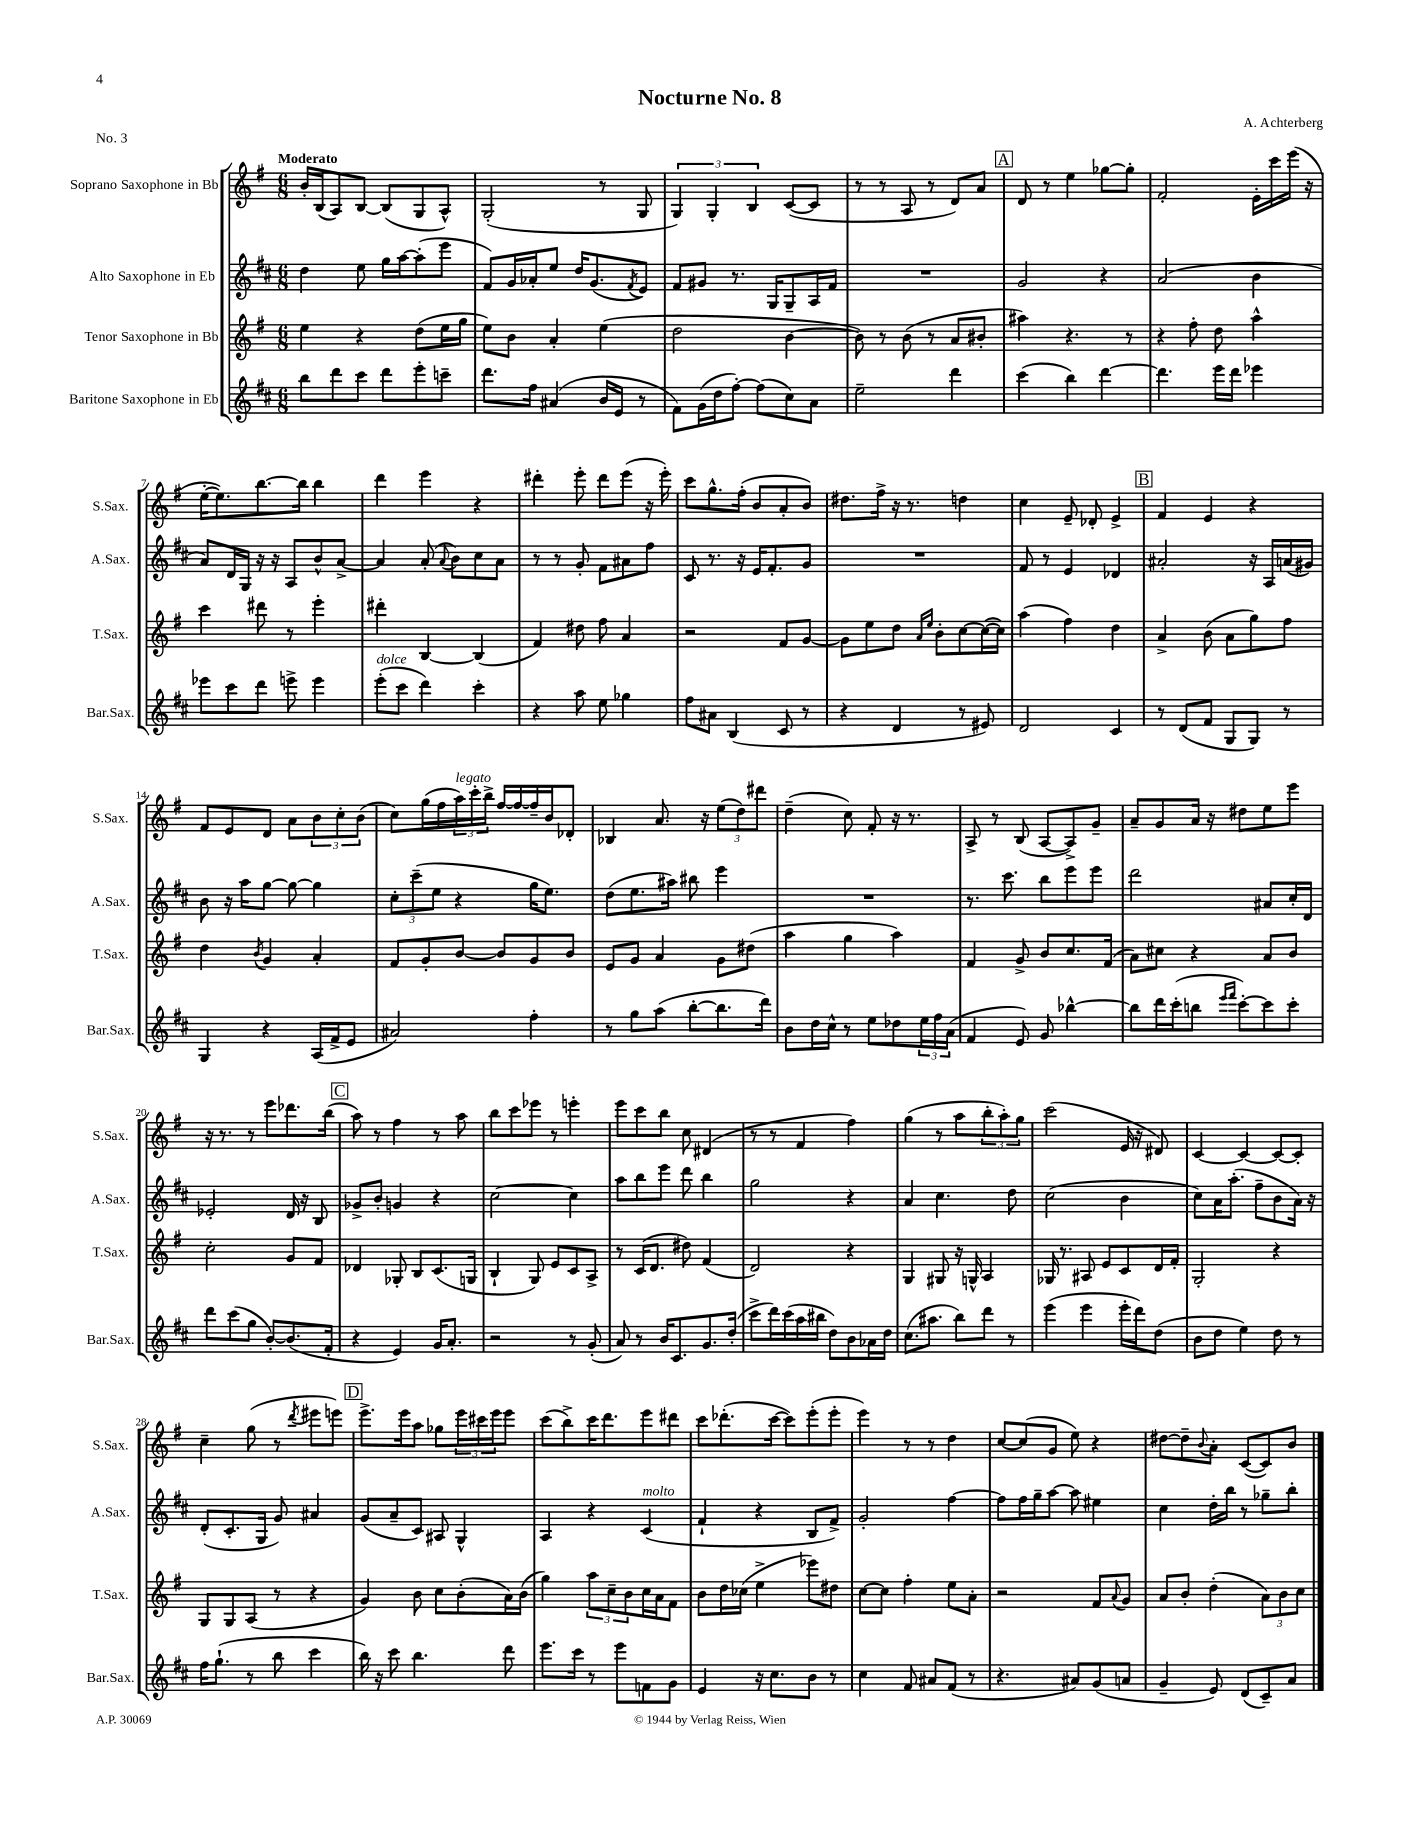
\header { title = "Nocturne No. 8" composer = "A. Achterberg" piece = "No. 3" }
<<
\new StaffGroup <<
\new Staff = "s0" \with { instrumentName = "Soprano Saxophone in Bb" shortInstrumentName = "S.Sax." } {
    \clef treble \key g \major \numericTimeSignature \time 6/8 \tempo "Moderato"
    b'16-. b16( a8) b8~ b8( g8 a8-^) |
    g2-.( r8 g8 |
    \tuplet 3/2 { g4) g4-. b4 } c'8~( c'8 |
    r8 r8 a8 r8 d'8) a'8 |
    \mark \markup { \box "A" } d'8 r8 e''4 ges''8~ ges''8-. |
    fis'2-. e'16-. c'''16 e'''16( r16 |
    e''16~-. e''8.) b''8.~ b''16 b''4 |
    d'''4 e'''4 r4 |
    dis'''4-. e'''8-. dis'''8 e'''8( r16 e'''16-.) |
    c'''8 g''8.-^ fis''16-.( b'8 a'8-. b'8) |
    dis''8. fis''16-> r16 r8. d''4 |
    c''4 e'8-- des'8-. e'4-> |
    \mark \markup { \box "B" } fis'4 e'4 r4 |
    fis'8 e'8 d'8 a'8 \tuplet 3/2 { b'8 c''8-. b'8( } |
    c''8) g''16( fis''16 \tuplet 3/2 { a''16^\markup { \italic "legato" }) c'''16-. b''16-> } fis''16~ fis''16~ fis''16-- b'16 des'8-. |
    bes4 a'8. r16 \tuplet 3/2 { e''8( d''8) dis'''8 } |
    d''4--( c''8) fis'8-. r16 r8. |
    a8-> r8 b8( a8~ a8->) g'8-- |
    a'8-- g'8 a'16 r16 dis''8 e''8 e'''8 |
    r16 r8. r8 e'''8 des'''8. b''16( |
    \mark \markup { \box "C" } a''8) r8 fis''4 r8 a''8 |
    b''8 c'''8 ees'''8 r8 e'''4-. |
    e'''8 c'''8 b''8 c''8 dis'4( |
    r8 r8 fis'4 fis''4) |
    g''4( r8 a''8 \tuplet 3/2 { b''8-. a''8-.) g''8 } |
    c'''2( e'16 r16 dis'8) |
    c'4~ c'4~ c'8~ c'8-. |
    c''4-- g''8( r8 \acciaccatura { d'''8 } eis'''8 e'''8) |
    \mark \markup { \box "D" } e'''8.-> e'''16 a''8 ges''8 \tuplet 3/2 { e'''16 cis'''16 e'''16 } e'''8 |
    c'''8( b''8->) c'''16 d'''8. e'''8 dis'''8 |
    c'''8 des'''8.-.( c'''16~ c'''8) e'''8-.( e'''8-. |
    e'''4) r8 r8 d''4 |
    c''8~ c''8( g'8 e''8) r4 |
    dis''8~ dis''8-- \appoggiatura { b'8 } a'8-. c'8~( c'8) b'8 \bar "|." |
}
\new Staff = "s1" \with { instrumentName = "Alto Saxophone in Eb" shortInstrumentName = "A.Sax." } {
    \clef treble \key d \major \numericTimeSignature \time 6/8
    d''4 e''8 g''16 a''16~ a''8-.( e'''8 |
    fis'8) g'16 aes'16-. e''8 d''16 g'8.( \acciaccatura { fis'8 } e'8) |
    fis'8 gis'8 r8. g16 g8-- a16 fis'16 |
    R2. |
    \mark \markup { \box "A" } g'2 r4 |
    a'2( b'4 |
    a'8) d'16 g16 r16 r16 a8 b'8-^ a'8~-> |
    a'4 a'8-.( \appoggiatura { a'8 } b'8) cis''8 a'8 |
    r8 r8 g'8-. fis'8 ais'8 fis''8 |
    cis'8 r8. r16 e'16 fis'8.-. g'8 |
    R2. |
    fis'8 r8 e'4 des'4 |
    \mark \markup { \box "B" } ais'2-. r16 a16 a'16( gis'16) |
    b'8 r16 a''16 g''8~ g''8~ g''4 |
    \tuplet 3/2 { cis''8-. cis'''8--( e''8 } r4 g''16 e''8.) |
    d''8( e''8. ais''16) bis''8 e'''4 |
    R2. |
    r8. cis'''8. b''8 e'''8 e'''8 |
    d'''2 ais'8 cis''16-. d'16 |
    ees'2-. d'16 r16 b8 |
    \mark \markup { \box "C" } ges'8-> b'8-. g'4 r4 |
    cis''2~ cis''4 |
    a''8 b''8 e'''8 d'''8 b''4 |
    g''2 r4 |
    a'4 cis''4. d''8 |
    cis''2( b'4 |
    cis''8) a'16 a''8.-.( fis''8-- b'8 a'16) r16 |
    d'8-.( cis'8.-. g16 g'8) ais'4 |
    \mark \markup { \box "D" } g'8( a'8-- cis'8) ais8 g4-^ |
    a4 r4 cis'4^\markup { \italic "molto" }( |
    fis'4-! r4 b8 fis'8->) |
    g'2-. fis''4~ |
    fis''8 fis''16 g''16-- a''8~ a''8 eis''4 |
    cis''4 d''16-. b''16 r8 ges''8-- b''8-. \bar "|." |
}
\new Staff = "s2" \with { instrumentName = "Tenor Saxophone in Bb" shortInstrumentName = "T.Sax." } {
    \clef treble \key g \major \numericTimeSignature \time 6/8
    e''4 r4 d''8( e''16 g''16 |
    e''8) b'8 a'4-. e''4( |
    d''2 b'4~ |
    b'8) r8 b'8( r8 a'8 bis'8-. |
    \mark \markup { \box "A" } ais''4) r4. r8 |
    r4 fis''8-. d''8 a''4-^ |
    c'''4 dis'''8 r8 e'''4-. |
    dis'''4-. b4~ b4( |
    fis'4) dis''8 fis''8 a'4 |
    r2 fis'8 g'8~ |
    g'8 e''8 d''8 \grace { a'16 e''16 } b'8-. c''8~ c''16~( c''16) |
    a''4( fis''4) d''4 |
    \mark \markup { \box "B" } a'4-> b'8( a'8 g''8) fis''8 |
    d''4 \acciaccatura { b'8 } g'4 a'4-. |
    fis'8 g'8-. b'8~ b'8 g'8 b'8 |
    e'8 g'8 a'4 g'8 dis''8( |
    a''4 g''4 a''4) |
    fis'4 g'8-> b'8 c''8. fis'16( |
    a'8) cis''8 r4 a'8 b'8 |
    c''2-. g'8 fis'8 |
    \mark \markup { \box "C" } des'4 ges8-. b8 c'8.( g16 |
    b4-! g8) e'8 c'8 a8-> |
    r8 c'16( d'8. dis''8) fis'4( |
    d'2) r4 |
    g4 gis8 r16 g16-^ a4 |
    ges16 r8. ais8 e'8 c'8 d'16 fis'16-. |
    g2-. r4 |
    g8 g8 a8( r8 r4 |
    \mark \markup { \box "D" } g'4) b'8 c''8 b'8-.( a'16) b'16( |
    g''4) \tuplet 3/2 { a''8 c''8-- b'8 } c''16 a'16 fis'8 |
    b'8 d''16 ces''16( e''4-> ees'''8) dis''8 |
    c''8~ c''8 fis''4-. e''8 a'8-. |
    r2 fis'8 \appoggiatura { a'8 } g'8 |
    a'8 b'8-. d''4-.( \tuplet 3/2 { a'8) b'8 c''8 } \bar "|." |
}
\new Staff = "s3" \with { instrumentName = "Baritone Saxophone in Eb" shortInstrumentName = "Bar.Sax." } {
    \clef treble \key d \major \numericTimeSignature \time 6/8
    b''8 d'''8 cis'''8 d'''8 e'''8-. c'''8-- |
    d'''8. fis''16 ais'4( b'16 e'16 r8 |
    fis'8) g'16( d''16 fis''8~-.) fis''8( cis''8) a'8 |
    e''2-- d'''4 |
    \mark \markup { \box "A" } cis'''4( b''4) d'''4~ |
    d'''4. e'''16 d'''16 ees'''4 |
    ees'''8 cis'''8 d'''8 e'''8-> e'''4 |
    e'''8-.^\markup { \italic "dolce" }( cis'''8 d'''4) cis'''4-. |
    r4 a''8 e''8 ges''4 |
    fis''8 ais'8 b4( cis'8 r8 |
    r4 d'4 r8 eis'8) |
    d'2 cis'4 |
    \mark \markup { \box "B" } r8 d'8( fis'8 g8 g8) r8 |
    g4 r4 a16( fis'16-> e'8 |
    ais'2) fis''4-. |
    r8 g''8 a''8( b''8~-. b''8. d'''16) |
    b'8 d''16 cis''16-^ r8 e''8 des''8 \tuplet 3/2 { e''16 fis''16 a'16( } |
    fis'4 e'8) g'8 bes''4~-^ |
    bes''8 d'''16 cis'''16-.( b''8 \grace { e'''16 fis'''16 } cis'''8~-.) cis'''8 cis'''8-. |
    d'''8 cis'''8( g''8 b'8~-.) b'8.( fis'16-. |
    \mark \markup { \box "C" } r4 e'4) g'16 a'8.-. |
    r2 r8 g'8-.( |
    a'8) r8 b'16 cis'8. g'8. d''16-.( |
    cis'''8-> d'''16) cis'''16( a''16 bis''16 d''8) b'8 aes'16 d''16 |
    cis''8.( ais''8. b''8) d'''8 r8 |
    e'''4( e'''4 e'''16-. d'''16) d''8( |
    b'8 d''8 e''4) d''8 r8 |
    fis''16 g''8.-!( r8 b''8 cis'''4 |
    \mark \markup { \box "D" } b''16) r16 cis'''8 b''4. d'''8 |
    e'''8. cis'''16 r8 e'''8 f'8 g'8 |
    e'4 r16 cis''8. b'8 r8 |
    cis''4 fis'8 ais'8 fis'8( r8 |
    r4. ais'8) g'8( a'8 |
    g'4-- e'8) d'8( cis'8--) a'8 \bar "|." |
}
>>
>>
